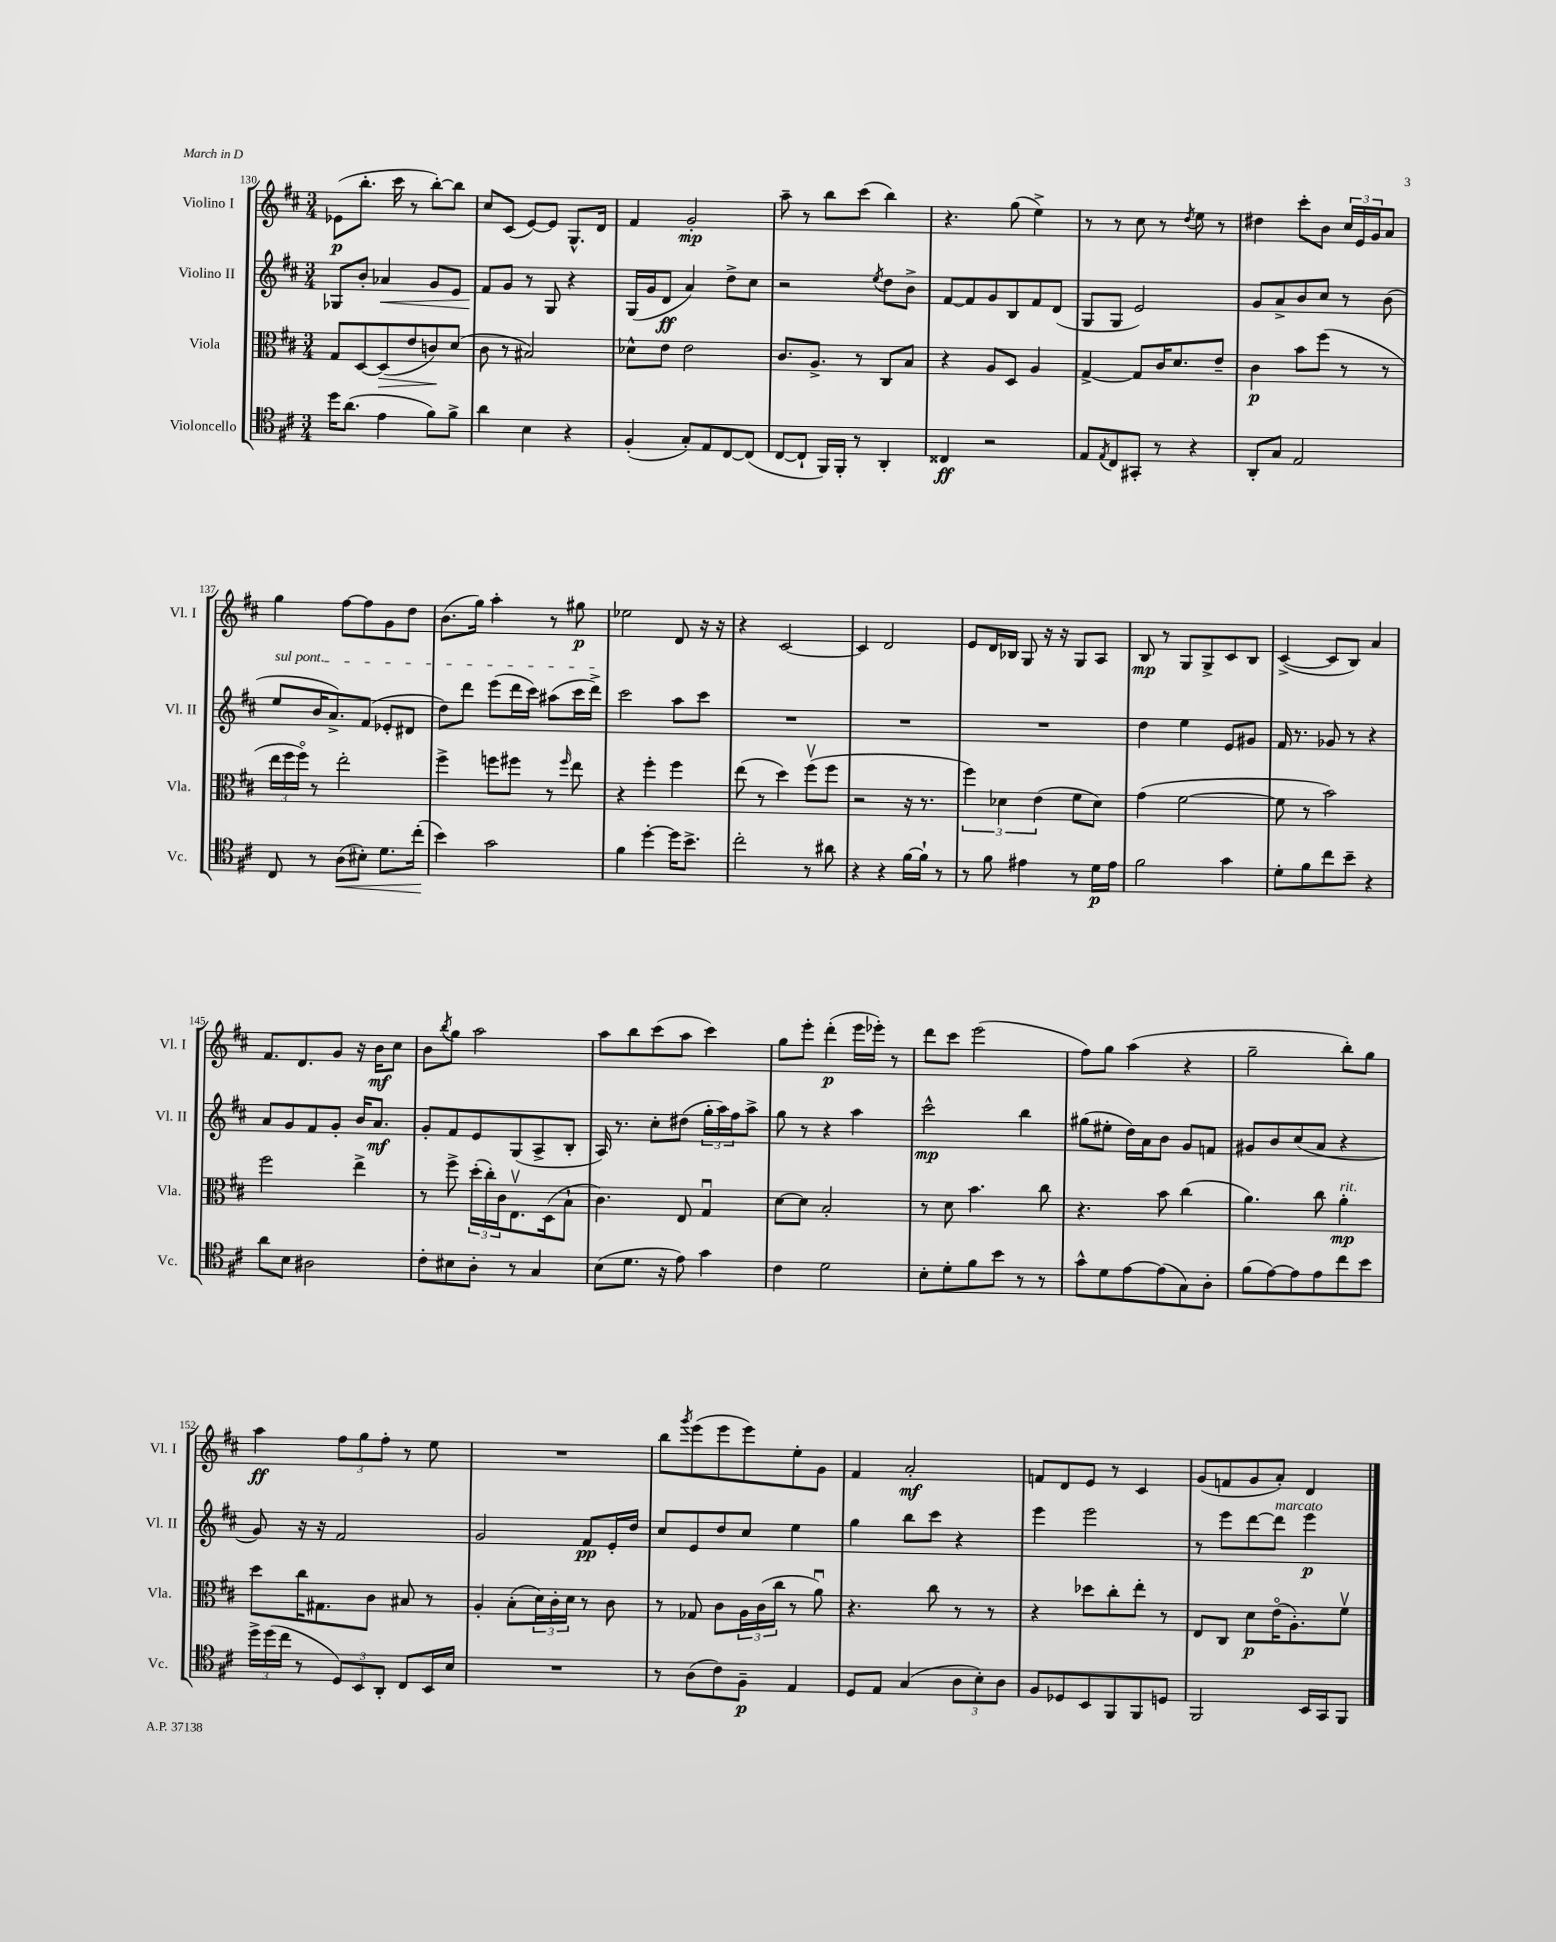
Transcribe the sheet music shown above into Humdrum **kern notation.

**kern	**kern	**kern	**kern
*staff4	*staff3	*staff2	*staff1
*clefC4	*clefC3	*clefG2	*clefG2
*k[f#c#]	*k[f#c#]	*k[f#c#]	*k[f#c#]
*M3/4	*M3/4	*M3/4	*M3/4
16dd	8G	8G-	(8e-
(8.a	.	.	.
.	[8D	8b'	8.bb'
4e	(8D]	4a-	.
.	.	.	16ccc#
.	8e	.	8r
8f#)	8c)	8g	[8bb')
8f#^	(8d	8e	8bb]
=	=	=	=
4a	8c#	8f#	8cc#
.	8r	8g	(8c#
4B	2B#)	8r	[8e)
.	.	8G	8e]
4r	.	4r	8.G^^
.	.	.	16d
=	=	=	=
(4F#'	8d-^^	(16G	4f#
.	.	16g	.
.	8e	8d	.
8G')	2e	4a)	2g'
8E	.	.	.
[8C#	.	8dd^	.
(8C#]	.	8cc#	.
=	=	=	=
[8C#	8.c#	2r	8aa~
8C#`]	.	.	8r
.	8.A^	.	.
16FF#)	.	.	8bb
16FF#'	.	.	.
8r	8r	.	(8ccc#
.	.	8qee	.
4AA'	8C#	8dd	4bb)
.	8B	8b^	.
=	=	=	=
4C##	4r	[8f#	4.r
.	.	8f#]	.
2r	8A	8g	.
.	8D	8B	(8gg
.	4A	8f#	4ee^)
.	.	(8d	.
=	=	=	=
8E	[4G^	8G	8r
8qE	.	.	.
8C#	.	8G	8r
8GG#'	8G]	2e)	8cc#
8r	16c#	.	8r
.	8.d	.	.
.	.	.	8qdd
4r	.	.	8ee
.	8e~	.	8r
=	=	=	=
8AA'	4c#	8g	4dd#
8G	.	8a^	.
2E	8b	8b	8ccc#'
.	(8ff#	8cc#	8b
.	8r	8r	24cc#
.	.	.	24e
.	.	.	24g
.	8r	(8b	8a
=	=	=	=
8C#	24ee	8ee	4gg
.	24ff#	.	.
.	24ff#o)	.	.
8r	8r	16b	.
.	.	8.a^)	.
(8A	2ee'	.	[8ff#
8B#')	.	(8f#	8ff#]
8.d	.	8e-'	8g
.	.	8d#	8dd
(16cc#'	.	.	.
=	=	=	=
4b)	4ff#^	8dd)	(8.b
.	.	8ddd	.
.	.	.	16gg)
2g	8ff	(8eee	4aa'
.	8ff#	16ddd	.
.	.	16ccc#)	.
.	8r	(8aa#	8r
.	16qqff#	.	.
.	8ee	16ccc#	8gg#
.	.	16ddd^)	.
=	=	=	=
4f#	4r	2ccc#	2ee-
[4dd'	4ff#'	.	.
16dd]	4ff#	8aa	8d
8.b^	.	.	.
.	.	8ccc#	16r
.	.	.	16r
=	=	=	=
2cc#'	(8ee	2.r	4r
.	8r	.	.
.	4dd)	.	[2c#
8r	(8ff#v	.	.
8a#	8ff#	.	.
=	=	=	=
4r	2r	2.r	4c#]
4r	.	.	2d
[16f#	16r	.	.
16f#`]	8.r	.	.
8r	.	.	.
=	=	=	=
8r	6ff#)	2.r	8e
8f#	.	.	16d
.	6d-	.	.
.	.	.	16B-
4e#	.	.	8G
.	(6e	.	.
.	.	.	16r
.	.	.	16r
8r	8f#	.	8G
16d	8d-)	.	8A
16e#	.	.	.
=	=	=	=
2f#	(4g	4dd	8B
.	.	.	8r
.	[2f#	4ee	8G
.	.	.	8G^
4g	.	8e	8c#
.	.	8g#	8B
=	=	=	=
8d'	8f#]	16f#	([4c#^
.	.	8.r	.
8f#	8r	.	.
8cc#	2b)	8g-	8c#]
8b~	.	8r	8B)
4r	.	4r	4a
=	=	=	=
8a	2ff#	8a	8.f#
8B	.	8g	.
.	.	.	8.d
2A#	.	8f#	.
.	.	8g'	8g
.	4ee^	16b	16r
.	.	8.a	16b
.	.	.	8cc#
=	=	=	=
8c#'	8r	8g'	8b
.	.	.	8qbb
8B#	8ff#^	8f#	8gg
8A'	(24dd'	8e	2aa
.	24cc#')	.	.
.	24c#	.	.
8r	8.Ev	(8G	.
4G	.	8A^	.
.	(16D	.	.
.	8B`	8B'	.
=	=	=	=
(8B	4.c#)	16A)	8aa
.	.	8.r	.
8.d	.	.	8bb
.	.	8cc#'	(8ccc#
16r	.	.	.
8e)	8E	(8dd#	8aa
4g	4Gu	24gg'	4ccc#)
.	.	24aa)	.
.	.	24ff#	.
.	.	8aa^	.
=	=	=	=
4c#	[8d	8gg	8gg
.	8d]	8r	8eee'
2d	2B'	4r	(4ddd'
.	.	4aa	16eee
.	.	.	16eee-')
.	.	.	8r
=	=	=	=
8B'	8r	2ccc#^^	8ddd
8d'	8d	.	8ccc#
8f#	4.b	.	(2eee
8b	.	.	.
8r	.	4bb	.
8r	8cc#	.	.
=	=	=	=
8g^^	4.r	(8gg#	8ff#)
8d	.	8ee#'	8gg
[8e	.	16dd)	(4aa
.	.	16a	.
(8e]	8b	8b	.
8G)	(4cc#	8g	4r
8A'	.	8f	.
=	=	=	=
(8f#	4.a)	8g#	2gg~
[8e)	.	8b	.
8e]	.	(8cc#	.
8e	8cc#	8a	.
8cc#	4a'	4r	8bb')
8b	.	.	8gg
=	=	=	=
24dd^	8dd	8g)	4aa
(24dd	.	.	.
24cc#	.	.	.
8r	16cc#	16r	.
.	8.G#	16r	.
12D)	.	2f#	12ff#
12BB	.	.	12gg
.	8c#	.	.
12AA'	.	.	12ff#'
8C#	8B#	.	8r
16BB	8r	.	8ee
16B	.	.	.
=	=	=	=
2.r	4A'	2g	2.r
.	(8B'	.	.
.	24d)	.	.
.	24c#'	.	.
.	24d	.	.
.	8r	8f#	.
.	8c#	16e'	.
.	.	16dd	.
=	=	=	=
8r	8r	8cc#	8bb
.	.	.	8qggg
(8A	8G-	8e	(8eee
8c#)	8c#	8dd	8eee
8F#~	24A	8cc#	8eee)
.	(24c#	.	.
.	24cc#	.	.
4E	8r	4ee	8ee'
.	8au)	.	8g
=	=	=	=
8D	4.r	4gg	4f#
8E	.	.	.
(4G	.	8bb	2a'
.	8cc#	8ccc#	.
12A	8r	4r	.
12B')	.	.	.
.	8r	.	.
12A	.	.	.
=	=	=	=
8F#	4r	4eee	8f
8D-	.	.	8d
8BB	8dd-	2eee	8e
8FF#	8cc#'	.	8r
8FF#	8ee'	.	4c#
8D	8r	.	.
=	=	=	=
2FF#	8E	8r	(8g
.	8C#	8eee	8f
.	8d	[8ddd	8g
.	(16eo	8ddd]	8a')
.	8.A')	.	.
16BB	.	4eee	4d
16GG	.	.	.
8FF#	8f#v	.	.
==	==	==	==
*-	*-	*-	*-
